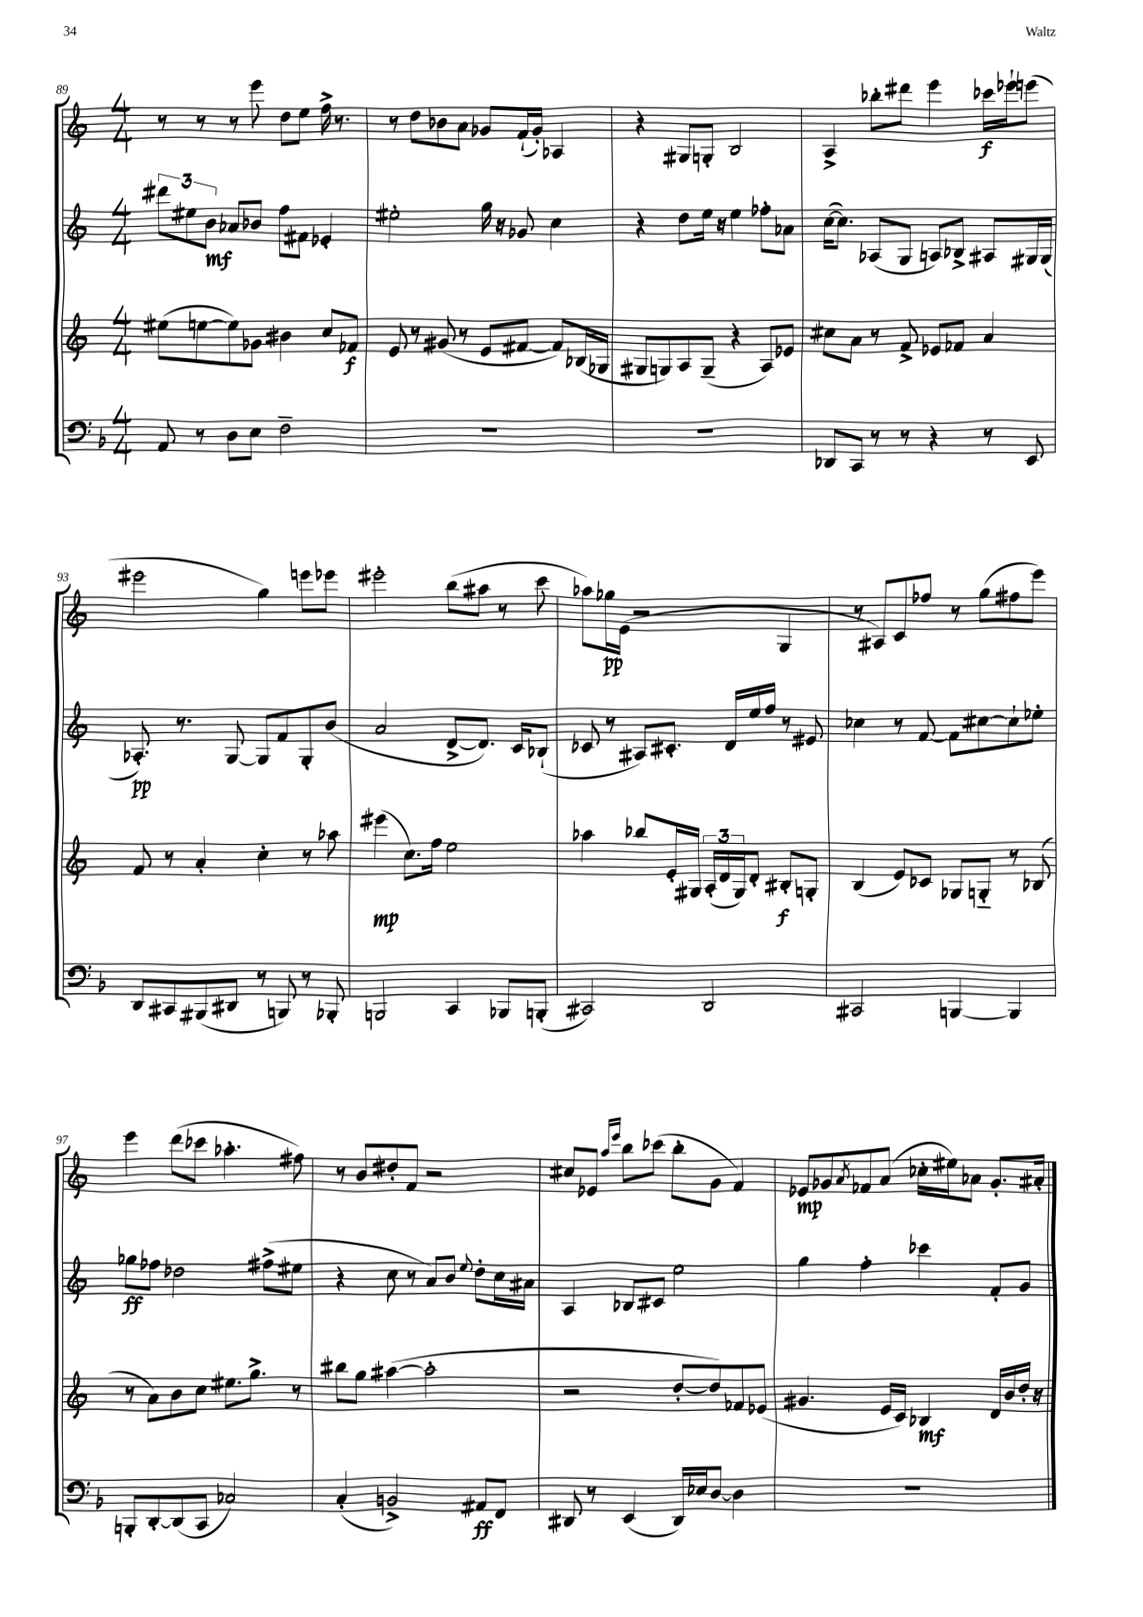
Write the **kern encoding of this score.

**kern	**kern	**kern	**kern
*staff4	*staff3	*staff2	*staff1
*clefF4	*clefG2	*clefG2	*clefG2
*k[b-]	*k[]	*k[]	*k[]
*M4/4	*M4/4	*M4/4	*M4/4
8AA	(8ee#	12ddd#	8r
.	.	12ee#	.
8r	[8ee	.	8r
.	.	12b	.
8D	8ee])	8a-	8r
8E	8g-	8b-	8eee
2F~	4b#	8ff	8dd
.	.	8f#	8ee
.	8cc	4e-'	16ff^
.	.	.	8.r
.	8f-	.	.
=	=	=	=
1r	8e	2ee#'	8r
.	8r	.	8dd
.	(8g#	.	8b-
.	8r	.	8a
.	8e	16gg	8g-
.	.	16r	.
.	[8f#	8g-	(16f`
.	.	.	16g-')
.	8f#])	4cc	4A-
.	(16B-	.	.
.	16G-	.	.
=	=	=	=
1r	8G#	4r	4r
.	8G)	.	.
.	8A	8dd	8G#
.	(8G~	16ee	8G'
.	.	16r	.
.	4r	4ee	2B
.	8A)	8ff-'	.
.	8e-	8a-	.
=	=	=	=
8DD-	8cc#	([16cc	4A^
.	.	8.cc])	.
8CC	8a	.	.
8r	8r	(8A-	8bb-'
8r	8f^	8G	8ddd#
4r	8e-	8A)	4eee
.	8f-	8B-^	.
8r	4a	8A#	16ccc-
.	.	.	16eee-`
8EE	.	16G#	(8eee
.	.	(16G#	.
=	=	=	=
8DD	8f	8.A-')	2eee#
8CC#	8r	.	.
.	.	8.r	.
(8BBB#	4a'	.	.
8DD#	.	[8G	.
8r	4cc'	8G]	4gg)
8BBB)	.	8f	.
8r	8r	8G'	8eee
8BBB-'	8aa-	(8b	8eee-
=	=	=	=
2BBB	(4eee#	2a	2eee#'
.	8.cc)	.	.
.	16ff	.	.
4CC	2ee	[8d^	(8bb
.	.	8.d])	8aa#
8BBB-	.	.	8r
.	.	16c	.
(8BBB'	.	(8B-`	8ccc
=	=	=	=
2CC#)	4aa-	8c-	8aa-)
.	.	8r	16gg-
.	.	.	(16e
.	8bb-	8A#)	2r
.	16e'	8.c#'	.
.	16G#	.	.
2DD	(24A'	.	.
.	24d	.	.
.	.	16d	.
.	24G#)	.	.
.	8d'	16ee	.
.	.	16ff	.
.	8B#'	8r	4G
.	8G'	8e#	.
=	=	=	=
2CC#	(4B	4cc-	8r
.	.	.	8A#)
.	8e)	8r	8c
.	8c-	[8f	8ff-
[4BBB	8G-	8f]	8r
.	8G'~	[8cc#	(8gg
4BBB]	8r	8cc#`]	8ff#
.	(8B-	8ee-'	8eee)
=	=	=	=
8BBB'	8r	8gg-	4eee
[8DD'	8a)	8ff-	.
(8DD]	8b	2dd-	(8ddd
8CC	8cc	.	8ccc-
2C-)	8.ee#	.	4.aa-'
.	8.gg^	.	.
.	.	(8ff#^	.
.	8r	8ee#	8ff#)
=	=	=	=
(4C'	8bb#	4r	8r
.	8gg	.	8b
2BB^)	([4aa#	8cc	8dd#'
.	.	8r	8f
.	2aa#']	8a)	2r
.	.	8b	.
.	.	8qqee	.
8AA#	.	8dd'	.
8FF	.	16cc	.
.	.	16a#	.
=	=	=	=
8DD#	2r	4A	8cc#
8r	.	.	8e-
.	.	.	16qqaa
.	.	.	16qqeee
(4EE	.	8B-	8bb
.	.	8c#	(8ccc-
16DD#)	[8dd'	2ee	8bb'
16E-	.	.	.
[8D	8dd])	.	8g
4D]	8f-	.	4f)
.	(8e-	.	.
=	=	=	=
1r	4.g#	4gg	8e-
.	.	.	8g-
.	.	.	8qa
.	.	4ff'	8f-
.	16e	.	(8a
.	16c)	.	.
.	4B-	4ccc-	16cc-'
.	.	.	16ee#)
.	.	.	8a-
.	16d	8f'	8.g-'
.	16b	.	.
.	16dd'	8g	.
.	16r	.	16a#'
==	==	==	==
*-	*-	*-	*-
